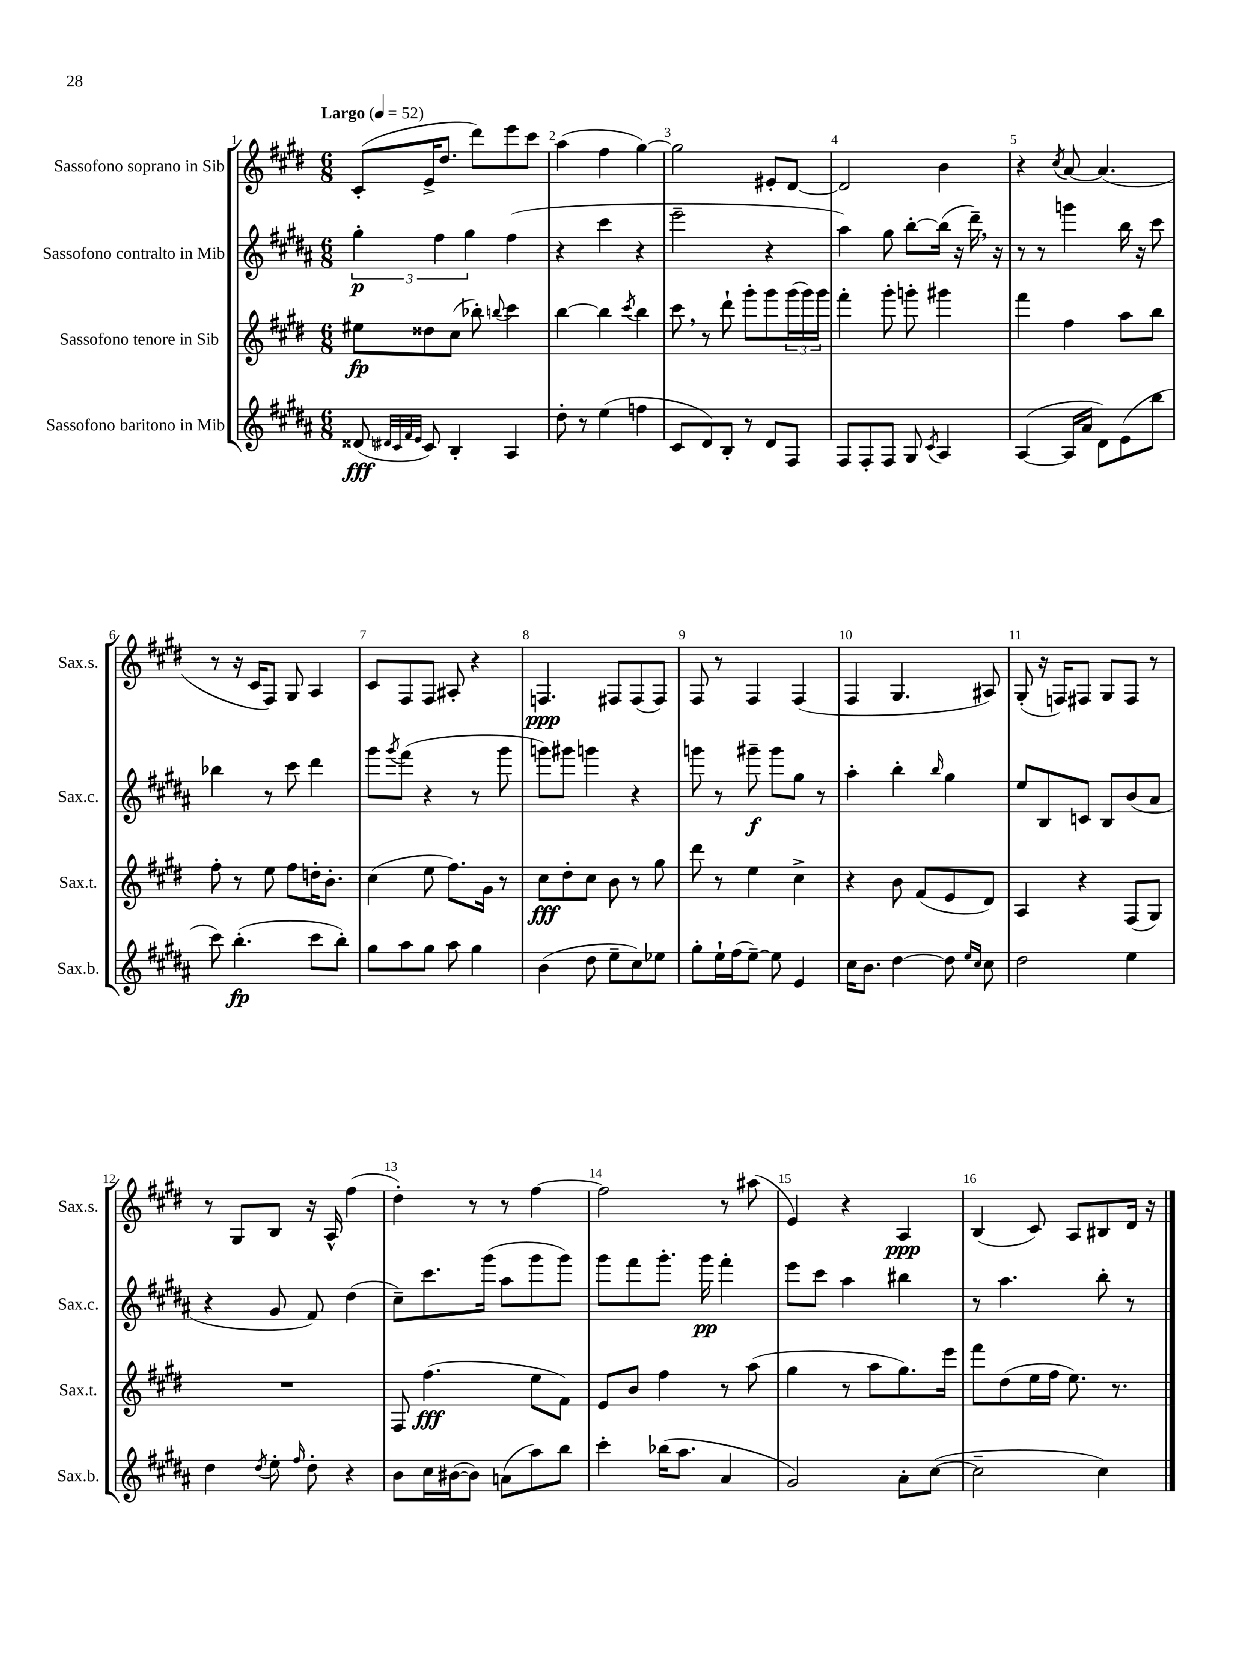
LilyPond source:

<<
\new StaffGroup <<
\new Staff = "s0" \with { instrumentName = "Sassofono soprano in Sib" shortInstrumentName = "Sax.s." } {
    \clef treble \key e \major \numericTimeSignature \time 6/8 \tempo "Largo" 4 = 52
    cis'8-.( e'16-> dis''8. dis'''8) e'''8 cis'''8 |
    a''4( fis''4 gis''4~) |
    gis''2 eis'8-. dis'8~ |
    dis'2 b'4 |
    r4 \acciaccatura { cis''8 } a'8~ a'4.( |
    r8 r16 cis'16 fis8) gis8 a4 |
    cis'8 fis8 fis8 ais8-. r4 |
    f4.\ppp fis8 fis8( fis8) |
    fis8 r8 fis4 fis4( |
    fis4 gis4. ais8) |
    gis8-.( r16 f16) fis8 gis8 fis8 r8 |
    r8 gis8 b8 r16 a16-^ fis''4( |
    dis''4-.) r8 r8 fis''4~ |
    fis''2 r8 ais''8( |
    e'4) r4 a4\ppp |
    b4( cis'8) a8 bis8 dis'16 r16 \bar "|." |
}
\new Staff = "s1" \with { instrumentName = "Sassofono contralto in Mib" shortInstrumentName = "Sax.c." } {
    \clef treble \key b \major \numericTimeSignature \time 6/8
    \tuplet 3/2 { gis''4-.\p fis''4 gis''4 } fis''4( |
    r4 cis'''4 r4 |
    e'''2-- r4 |
    ais''4) gis''8 b''8~-. b''16( r16 dis'''16--) \breathe r16 |
    r8 r8 g'''4 b''16 r16 cis'''8 |
    bes''4 r8 cis'''8 dis'''4 |
    gis'''8 \acciaccatura { gis'''8 } fis'''8( r4 r8 gis'''8 |
    g'''8) gis'''8 g'''4 r4 |
    g'''8 r8 gis'''8--\f gis'''8 gis''8 r8 |
    ais''4-. b''4-. \grace { b''16 } gis''4 |
    e''8 b8 c'8 b8 b'8( ais'8 |
    r4 gis'8 fis'8) dis''4( |
    cis''8--) cis'''8. gis'''16( ais''8 gis'''8 gis'''8) |
    gis'''8 fis'''8 gis'''8.-. gis'''16\pp fis'''4-. |
    e'''8 cis'''8 ais''4 bis''4 |
    r8 ais''4. b''8-. r8 \bar "|." |
}
\new Staff = "s2" \with { instrumentName = "Sassofono tenore in Sib" shortInstrumentName = "Sax.t." } {
    \clef treble \key e \major \numericTimeSignature \time 6/8
    eis''8\fp disis''8 cis''8( bes''8-.) \appoggiatura { b''8 } cis'''4 |
    b''4~ b''4 \acciaccatura { cis'''8 } b''4 |
    cis'''8 \breathe r8 dis'''8-! gis'''8-. gis'''8 \tuplet 3/2 { gis'''16( gis'''16) gis'''16 } |
    fis'''4-. gis'''8-. g'''8-. gis'''4 |
    fis'''4 fis''4 a''8 b''8 |
    fis''8-. r8 e''8 fis''8 d''16-. b'8.-. |
    cis''4( e''8 fis''8.) gis'16 r8 |
    cis''8\fff dis''8-. cis''8 b'8 r8 gis''8 |
    dis'''8 r8 e''4 cis''4-> |
    r4 b'8 fis'8( e'8 dis'8) |
    a4 r4 fis8( gis8) |
    R2. |
    fis8 fis''4.\fff( e''8 fis'8) |
    e'8 b'8 fis''4 r8 a''8( |
    gis''4 r8 a''8 gis''8.) e'''16 |
    fis'''8 dis''8( e''16 fis''16 e''8.) r8. \bar "|." |
}
\new Staff = "s3" \with { instrumentName = "Sassofono baritono in Mib" shortInstrumentName = "Sax.b." } {
    \clef treble \key b \major \numericTimeSignature \time 6/8
    disis'8\fff( \grace { dis'32 cis'32 fis'32 e'32 } cis'8) b4-. ais4 |
    dis''8-. r8 e''4( f''4 |
    cis'8 dis'8) b8-. r8 dis'8 fis8 |
    fis8 fis8-. fis8 gis8 \acciaccatura { cis'8 } ais4 |
    ais4~( ais16 ais'16 dis'8) e'8( b''8 |
    cis'''8) b''4.-.\fp( cis'''8 b''8-.) |
    gis''8 ais''8 gis''8 ais''8 gis''4 |
    b'4( dis''8 e''8-- cis''8) ees''8 |
    gis''8-. e''16-! fis''16( e''8~--) e''8 e'4 |
    cis''16 b'8. dis''4~ dis''8 \grace { e''16 cis''16 } cis''8 |
    dis''2 e''4 |
    dis''4 \acciaccatura { dis''8 } e''8-. \grace { fis''16 } dis''8-. r4 |
    b'8 cis''16 bis'16~( bis'8) a'8( ais''8) b''8 |
    cis'''4-. bes''16( ais''8. ais'4 |
    gis'2) ais'8-. cis''8~( |
    cis''2-- cis''4) \bar "|." |
}
>>
>>
\layout { \context { \Score \override BarNumber.break-visibility = ##(#f #t #t) barNumberVisibility = #all-bar-numbers-visible } }
